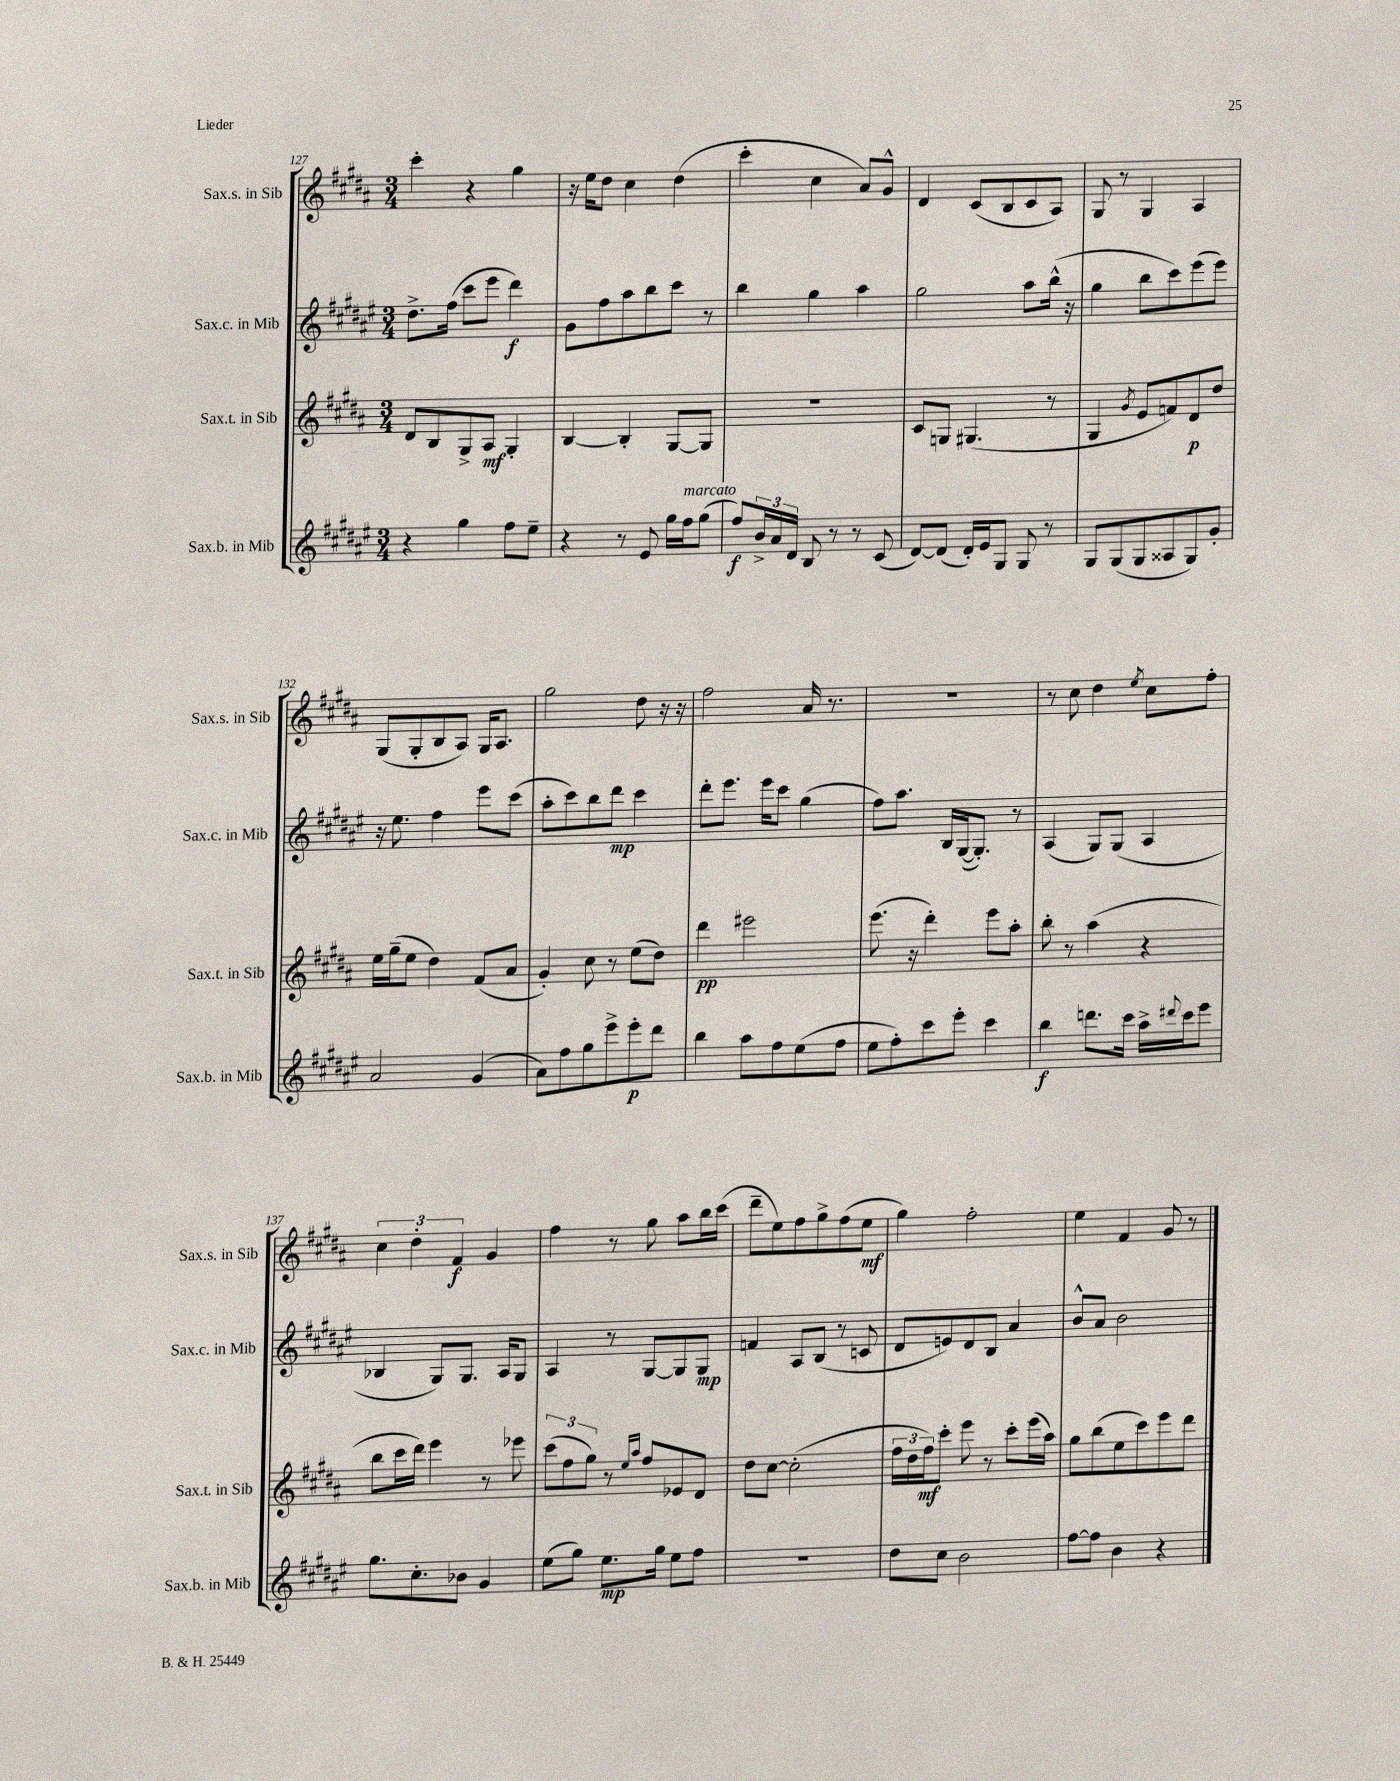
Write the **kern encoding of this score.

**kern	**kern	**kern	**kern
*staff4	*staff3	*staff2	*staff1
*clefG2	*clefG2	*clefG2	*clefG2
*k[f#c#g#d#a#e#]	*k[f#c#g#d#a#]	*k[f#c#g#d#a#e#]	*k[f#c#g#d#a#]
*M3/4	*M3/4	*M3/4	*M3/4
4r	8d#	8.dd#^	4ccc#'
.	8B	.	.
.	.	(16ff#	.
4gg#	8G#^	8ccc#	4r
.	8A#	8eee#	.
8ff#	4G#'	4ddd#)	4gg#
8ee#~	.	.	.
=	=	=	=
4r	[4B	8g#	16r
.	.	.	16ee
.	.	8ff#	8dd#
8r	4B']	8aa#	4cc#
8e#	.	8bb	.
16gg#	[8G#	8ccc#	(4dd#
16ff#	.	.	.
(8gg#	8G#]	8r	.
=	=	=	=
8ff#)	2.r	4bb	4ccc#'
24b^	.	.	.
24a#	.	.	.
24d#	.	.	.
8B	.	4gg#	4cc#
8r	.	.	.
8r	.	4aa#	8a#)
(8c#	.	.	8g#^^
=	=	=	=
[8d#)	8c#	2gg#	4d#
(8d#]	8G	.	.
16d#')	(4.G#	.	(8c#
16e#	.	.	.
8G#	.	.	8B
8G#	.	8aa#	8c#
8r	8r	(16bb^^	8A#)
.	.	16r	.
=	=	=	=
8G#	4G#	4gg#	8G#
(8G#	.	.	8r
.	8qg#	.	.
8G#	8e	8bb	4G#
8A##	8f)	8ccc#)	.
8G#)	8d#	(8eee#	4A#
8g#'	8dd#	8eee#)	.
=	=	=	=
2a#	16ee	16r	(8G#
.	(16gg#~	8.ee#	.
.	8ee	.	8G#'
.	4dd#)	4ff#	8B
.	.	.	8A#)
(4g#	(8f#	8eee#	16G#
.	.	.	8.A#
.	8a#	(8ccc#	.
=	=	=	=
8a#)	4g#')	8aa#'	2gg#
8ff#	.	8ccc#)	.
8gg#	8cc#	8bb	.
8eee#^	8r	8ddd#	.
8eee#'	(8ee	4ccc#	8dd#
8ddd#	8dd#)	.	16r
.	.	.	16r
=	=	=	=
4bb	4ddd#	8ddd#'	2ff#
.	.	8.eee#	.
8aa#	2eee#	.	.
.	.	16eee#	.
8ff#	.	8ccc#	.
(8ee#	.	(4gg#	16a#
.	.	.	8.r
8ff#	.	.	.
=	=	=	=
8ee#	(8.eee	8ff#)	2.r
8ff#')	.	8.aa#	.
.	16r	.	.
8ccc#	4ddd#')	.	.
.	.	16B	.
8eee#'	.	([16G#	.
.	.	8.G#'])	.
4ccc#	8eee	.	.
.	8aa#'	8r	.
=	=	=	=
4bb	8bb'	(4A#	8r
.	8r	.	8cc#
8.ddd	(4aa#	8G#)	4dd#
.	.	(8G#	.
16ccc#	.	.	.
.	.	.	8qee
16aa#^	4r	4A#	8cc#
8qqddd#	.	.	.
16ccc#	.	.	.
8eee#	.	.	8ff#'
=	=	=	=
8.gg#	8bb	4B-	6cc#
.	16ccc#	.	.
.	.	.	6dd#'
8.cc#'	16ddd#)	.	.
.	4eee	8G#)	.
.	.	.	6f#
8b-	.	8.G#	.
4g#	8r	.	4g#
.	.	16A#	.
.	8eee-	8G#	.
=	=	=	=
(8ee#	(12ccc#	4A#	4ff#
.	12ff#	.	.
8gg#)	.	.	.
.	12gg#)	.	.
8.ee#	8r	8r	8r
.	16qqee	.	.
.	16qqaa#	.	.
.	8ff#	[8G#	8gg#
16gg#	.	.	.
8ee#	8e-	8G#]	8aa#
8ff#	8d#	8G#	16bb
.	.	.	(16ccc#
=	=	=	=
2.r	8dd#	4f	8ddd#~
.	[8cc#	.	8ee)
.	(2cc#']	8A#	8ff#
.	.	(8B	8gg#^
.	.	8r	(8ff#
.	.	8c	8ee
=	=	=	=
8dd#	24ff#	8d#	4gg#)
.	24dd#	.	.
.	24ff#)	.	.
8cc#	8ccc#'	8e)	.
2b	8eee	8d#	2ff#'
.	8r	8B	.
.	8ccc#'	4a#	.
.	(16eee	.	.
.	16aa#)	.	.
=	=	=	=
[8ff#	8gg#	8b^^	4ee
8ff#]	(8bb	8a#	.
4b	8ee	2b	4f#
.	8ccc#)	.	.
4r	8eee	.	8g#
.	8ddd#	.	8r
==	==	==	==
*-	*-	*-	*-
